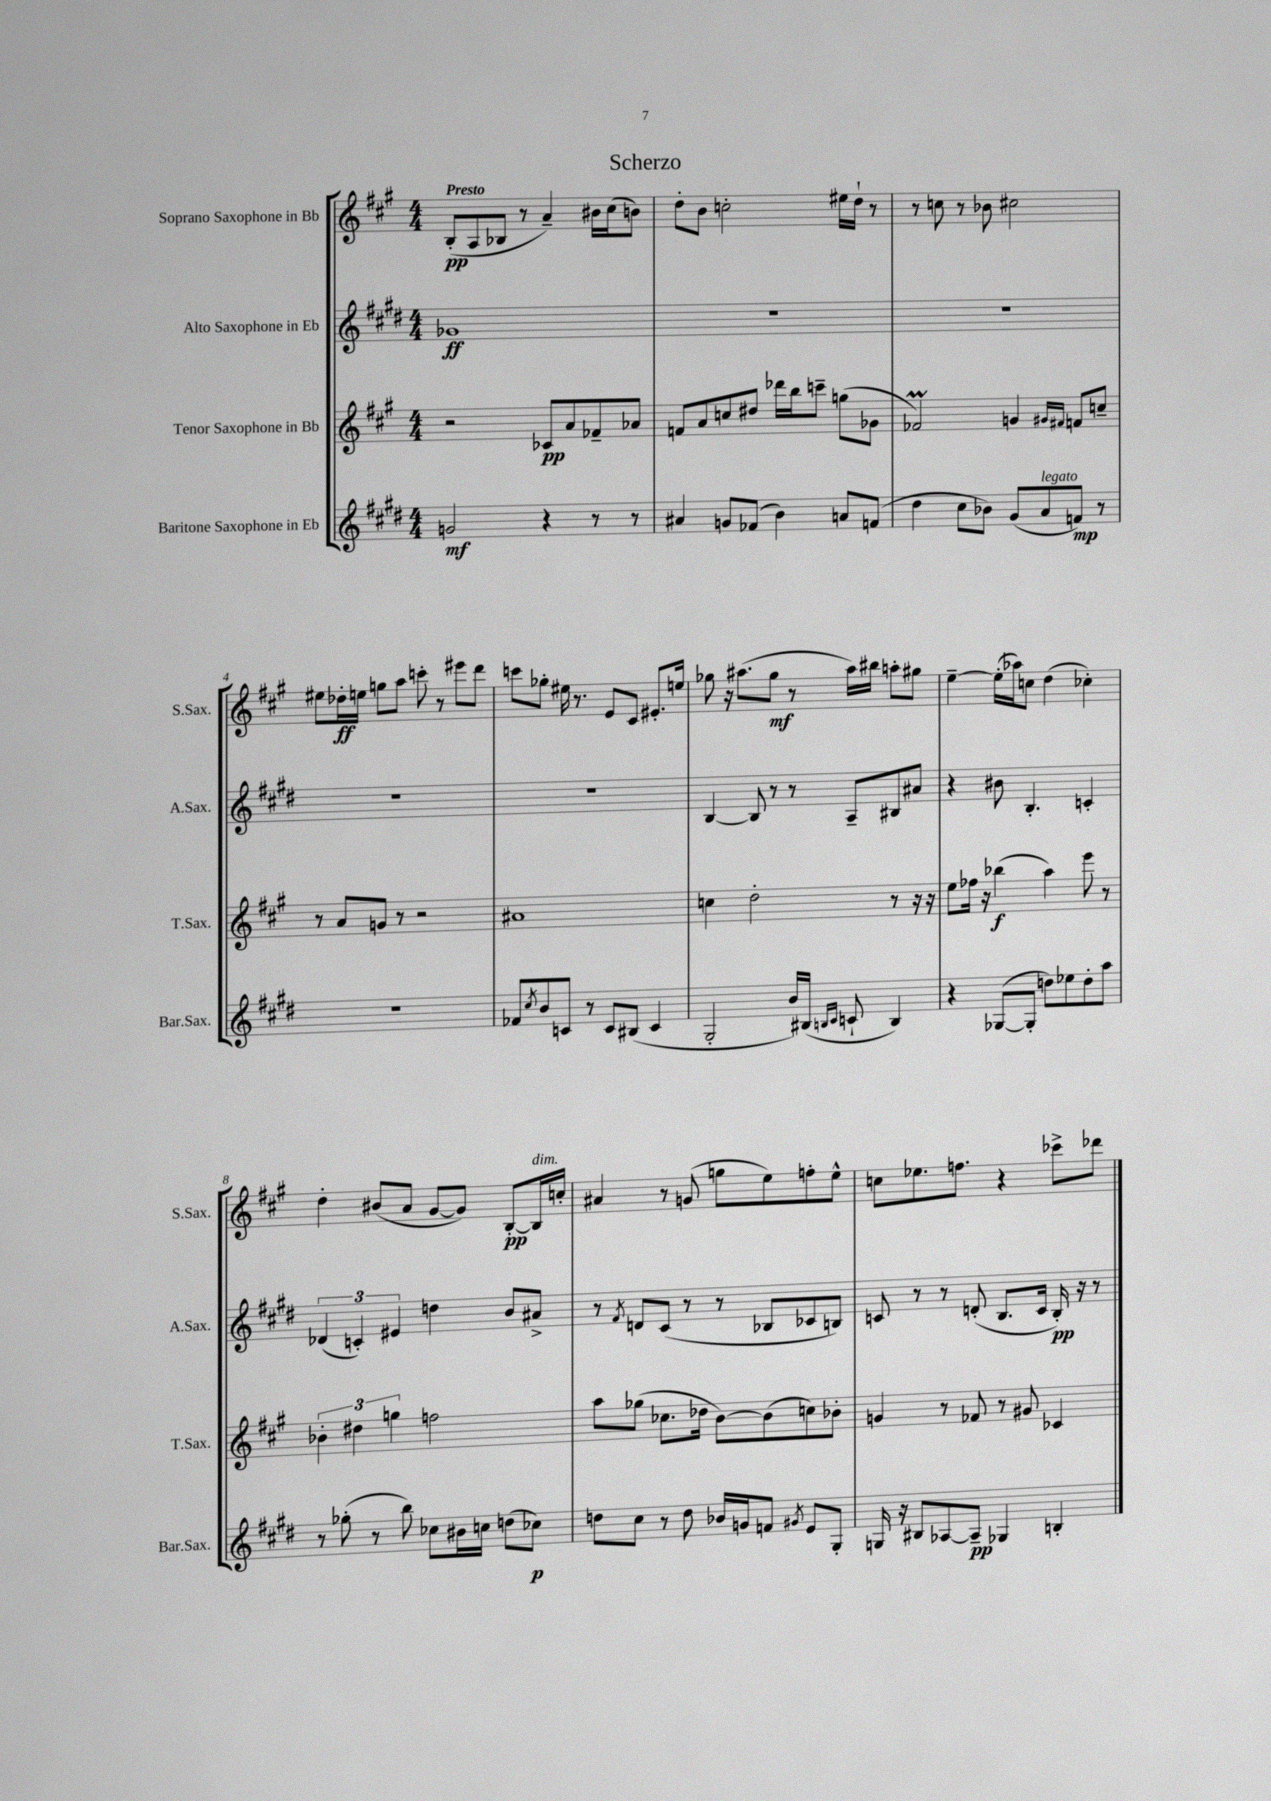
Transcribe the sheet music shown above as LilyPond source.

\header { title = "Scherzo" }
<<
\new StaffGroup <<
\new Staff = "s0" \with { instrumentName = "Soprano Saxophone in Bb" shortInstrumentName = "S.Sax." } {
    \clef treble \key a \major \numericTimeSignature \time 4/4 \tempo "Presto"
    b8-.\pp( a8 bes8 r8 a'4--) bis'16 cis''16( b'8) |
    d''8-. b'8 c''2-. eis''16 d''16-! r8 |
    r8 c''8 r8 bes'8 cis''2 |
    eis''8 des''16-.\ff e''16 g''8 a''8 c'''8-. r8 eis'''8 d'''8 |
    c'''8 ges''8-. eis''16 r8. e'8 cis'8 eis'8.-. e''16 |
    ges''8 r16 ais''8.( ges''8\mf r8 ais''16) bis''16 a''8-. gis''8 |
    e''4~-- e''16-.( aes''16) c''8 d''4( ces''4-.) |
    d''4-. bis'8( a'8 gis'8~ gis'8) b8~-.\pp b16^\markup { \italic "dim." } c''16-. |
    ais'4 r8 g'8( g''8 e''8) f''8-. e''8-^ |
    c''8 ees''8. f''8. r4 ces'''8-> des'''8 \bar "|." |
}
\new Staff = "s1" \with { instrumentName = "Alto Saxophone in Eb" shortInstrumentName = "A.Sax." } {
    \clef treble \key e \major \numericTimeSignature \time 4/4
    ges'1\ff |
    R1 |
    R1 |
    R1 |
    R1 |
    b4~ b8 r8 r8 a8-- bis8 ais'8 |
    r4 bis'8 b4.-. c'4-. |
    \tuplet 3/2 { des'4( c'4-.) eis'4 } d''4 b'8 ais'8-> |
    r8 \acciaccatura { fis'8 } d'8 cis'8( r8 r8 bes8 ces'8 b8) |
    c'8 r8 r8 d'8-.( b8. c'16 b16-.\pp) r16 r8 \bar "|." |
}
\new Staff = "s2" \with { instrumentName = "Tenor Saxophone in Bb" shortInstrumentName = "T.Sax." } {
    \clef treble \key a \major \numericTimeSignature \time 4/4
    r2 ces'8\pp a'8 fes'8-- aes'8 |
    f'8 a'8 c''8 dis''8 des'''16 b''16 c'''8-- g''8( ges'8 |
    fes'2\prall) g'4 \grace { gis'16 fis'16 } f'8 c''8-- |
    r8 a'8 g'8 r8 r2 |
    ais'1 |
    c''4 d''2-. r8 r16 r16 |
    e''8 fes''16 r16 bes''4\f( a''4) e'''8 r8 |
    \tuplet 3/2 { bes'4-. dis''4 g''4 } f''2 |
    a''8 ges''8( ces''8. des''16 b'8~) b'8( c''8) bes'8-. |
    g'4 r8 fes'8 r8 gis'8 ces'4 \bar "|." |
}
\new Staff = "s3" \with { instrumentName = "Baritone Saxophone in Eb" shortInstrumentName = "Bar.Sax." } {
    \clef treble \key e \major \numericTimeSignature \time 4/4
    g'2\mf r4 r8 r8 |
    ais'4 g'8 fes'8( b'4) a'8 f'8( |
    dis''4 cis''8 bes'8) gis'8( a'8^\markup { \italic "legato" } f'8\mp) r8 |
    R1 |
    fes'8 \acciaccatura { cis''8 } b'8 c'8 r8 c'8 bis8( c'4 |
    gis2-. b'16) bis16( \grace { b16 cis'16 } c'8-! b4) |
    r4 ges8~( ges8-. d''8) ees''8 d''8-. a''8 |
    r8 ges''8-.( r8 b''8) ces''8 bis'16 c''16 d''8( ces''8\p) |
    d''8 cis''8 r8 d''8 bes'16 g'16 f'8 \acciaccatura { gis'8 } e'8 gis8-. |
    g16 r16 bis8 aes8~ aes8--\pp ges4 b4-. \bar "|." |
}
>>
>>
